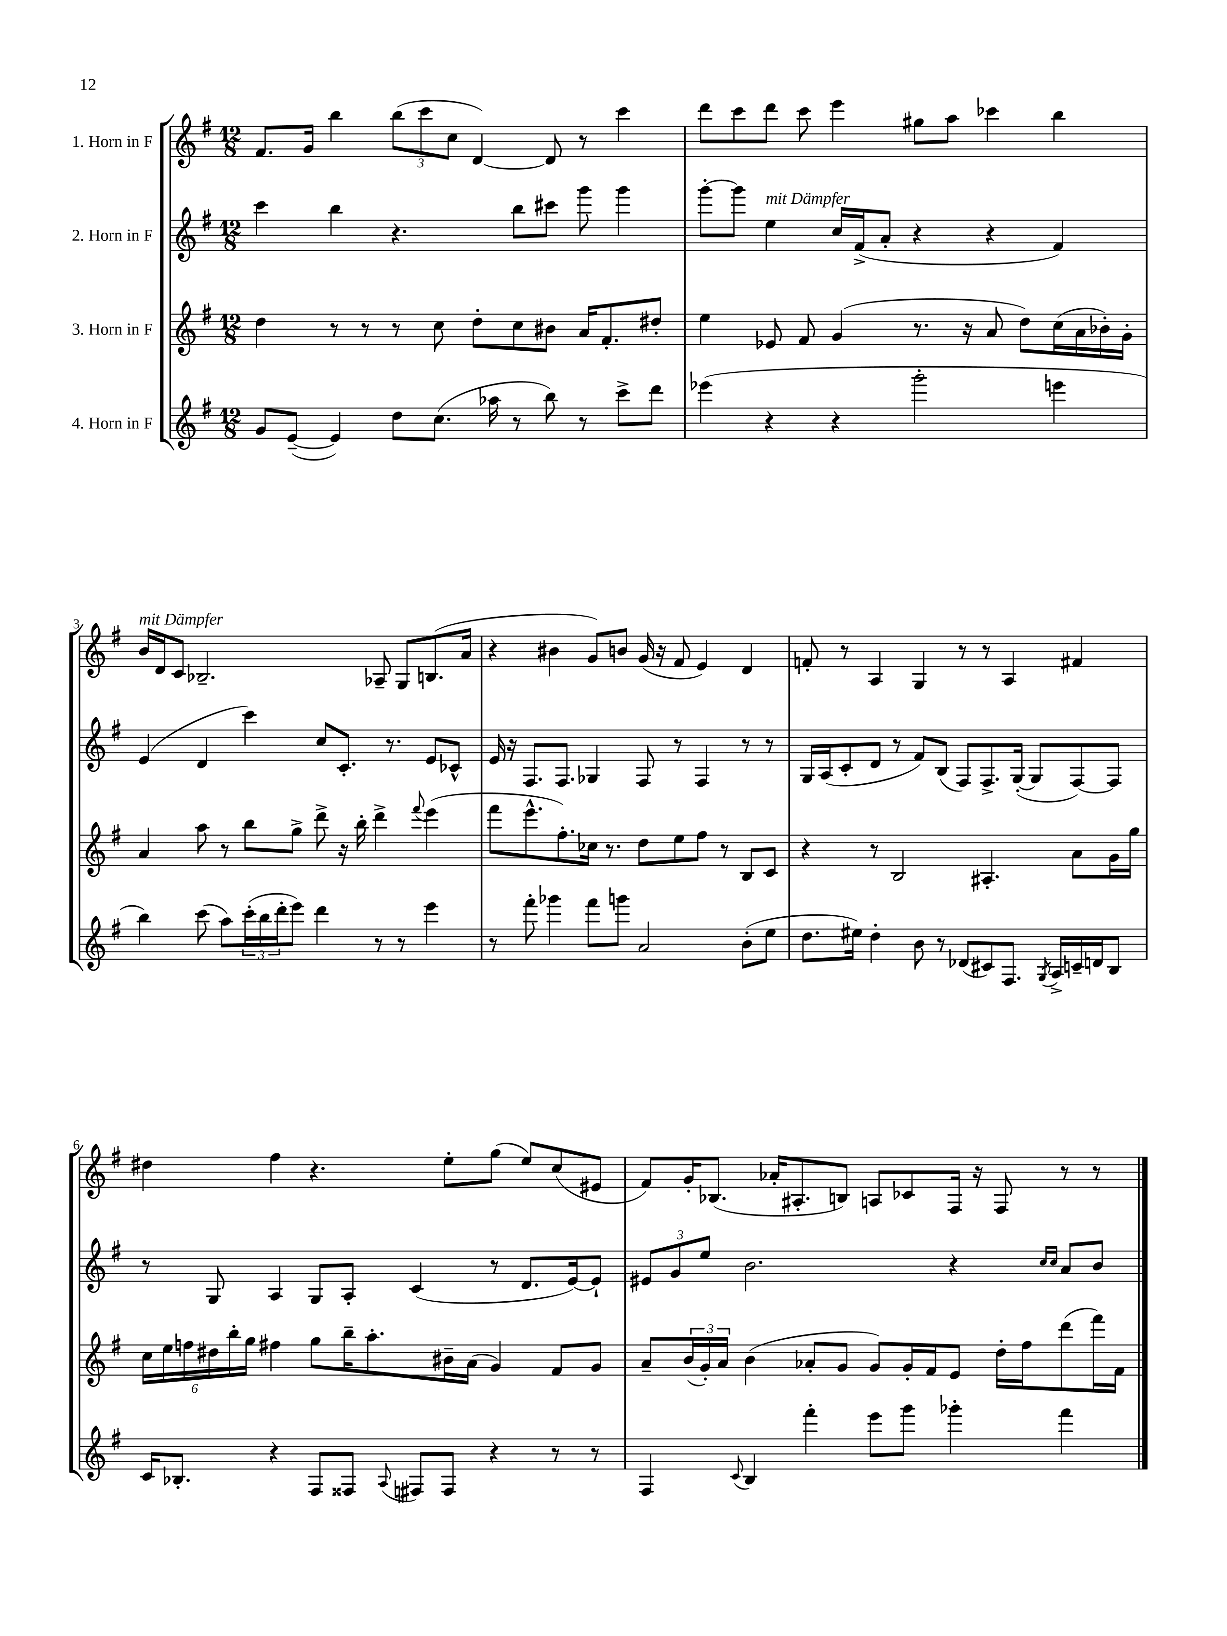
<<
\new StaffGroup <<
\new Staff = "s0" \with { instrumentName = "1. Horn in F" } {
    \clef treble \key g \major \numericTimeSignature \time 12/8
    fis'8. g'16 b''4 \tuplet 3/2 { b''8( c'''8 c''8 } d'4~) d'8 r8 c'''4 |
    d'''8 c'''8 d'''8 c'''8 e'''4 gis''8 a''8 ces'''4 b''4 |
    b'16^\markup { \italic "mit Dämpfer" } d'16 c'8 bes2.-- aes8-- g8 b8.( a'16 |
    r4 bis'4 g'8) b'8 g'16( r16 fis'8 e'4) d'4 |
    f'8-. r8 a4 g4 r8 r8 a4 fis'4 |
    dis''4 fis''4 r4. e''8-. g''8( e''8) c''8( eis'8 |
    fis'8) g'16-. bes8.( aes'16-. ais8.-. b8) a8 ces'8 fis16 r16 fis8 r8 r8 \bar "|." |
}
\new Staff = "s1" \with { instrumentName = "2. Horn in F" } {
    \clef treble \key g \major \numericTimeSignature \time 12/8
    c'''4 b''4 r4. b''8 cis'''8 g'''8 g'''4 |
    g'''8~-. g'''8 e''4^\markup { \italic "mit Dämpfer" } c''16 fis'16->( a'8-. r4 r4 fis'4) |
    e'4( d'4 c'''4) c''8 c'8.-. r8. e'8 ces'8-^ |
    e'16 r16 fis8. fis8. ges4 fis8 r8 fis4 r8 r8 |
    g16 a16( c'8-. d'8 r8 fis'8) b8( fis8) fis8.-> g16~-.( g8 fis8~) fis8 |
    r8 g8 a4 g8 a8-. c'4( r8 d'8. e'16~) e'8-! |
    \tuplet 3/2 { eis'8 g'8 e''8 } b'2. r4 \grace { c''16 c''16 } a'8 b'8 \bar "|." |
}
\new Staff = "s2" \with { instrumentName = "3. Horn in F" } {
    \clef treble \key g \major \numericTimeSignature \time 12/8
    d''4 r8 r8 r8 c''8 d''8-. c''8 bis'8 a'16 fis'8.-. dis''8-. |
    e''4 ees'8 fis'8 g'4( r8. r16 a'8 d''8) c''16( a'16 bes'16-.) g'16-. |
    a'4 a''8 r8 b''8 g''8-> d'''8-> r16 b''16-. d'''4-> \appoggiatura { fis'''8 } e'''4( |
    fis'''8 e'''8.-^ fis''8.-.) ces''16 r8. d''8 e''8 fis''8 r8 b8 c'8 |
    r4 r8 b2 ais4.-. a'8 g'16 g''16 |
    \tuplet 6/4 { c''16 e''16 f''16 dis''16 b''16-. g''16 } fis''4 g''8 b''16-- a''8.-. bis'16-- a'16( g'4) fis'8 g'8 |
    a'8-- \tuplet 3/2 { b'16( g'16-.) a'16 } b'4( aes'8-. g'8 g'8) g'16-. fis'16 e'8 d''16-. fis''16 d'''8( fis'''16) fis'16 \bar "|." |
}
\new Staff = "s3" \with { instrumentName = "4. Horn in F" } {
    \clef treble \key g \major \numericTimeSignature \time 12/8
    g'8 e'8~--( e'4) d''8 c''8.( aes''16 r8 b''8) r8 c'''8-> d'''8 |
    ees'''4( r4 r4 g'''2-. e'''4 |
    b''4) c'''8( a''8) \tuplet 3/2 { c'''16-.( b''16 d'''16-. } e'''8) d'''4 r8 r8 e'''4 |
    r8 fis'''8-. ges'''4 fis'''8 g'''8 a'2 b'8-.( e''8 |
    d''8. eis''16) d''4-. b'8 r8 des'8( cis'8) fis8. \acciaccatura { g8 } a16-> c'16-- d'16 b8 |
    c'16 bes8.-. r4 fis8 fisis8 \appoggiatura { a8 } fis8 fis8 r4 r8 r8 |
    fis4 \appoggiatura { c'8 } b4 fis'''4-. e'''8 g'''8 ges'''4-. fis'''4 \bar "|." |
}
>>
>>
